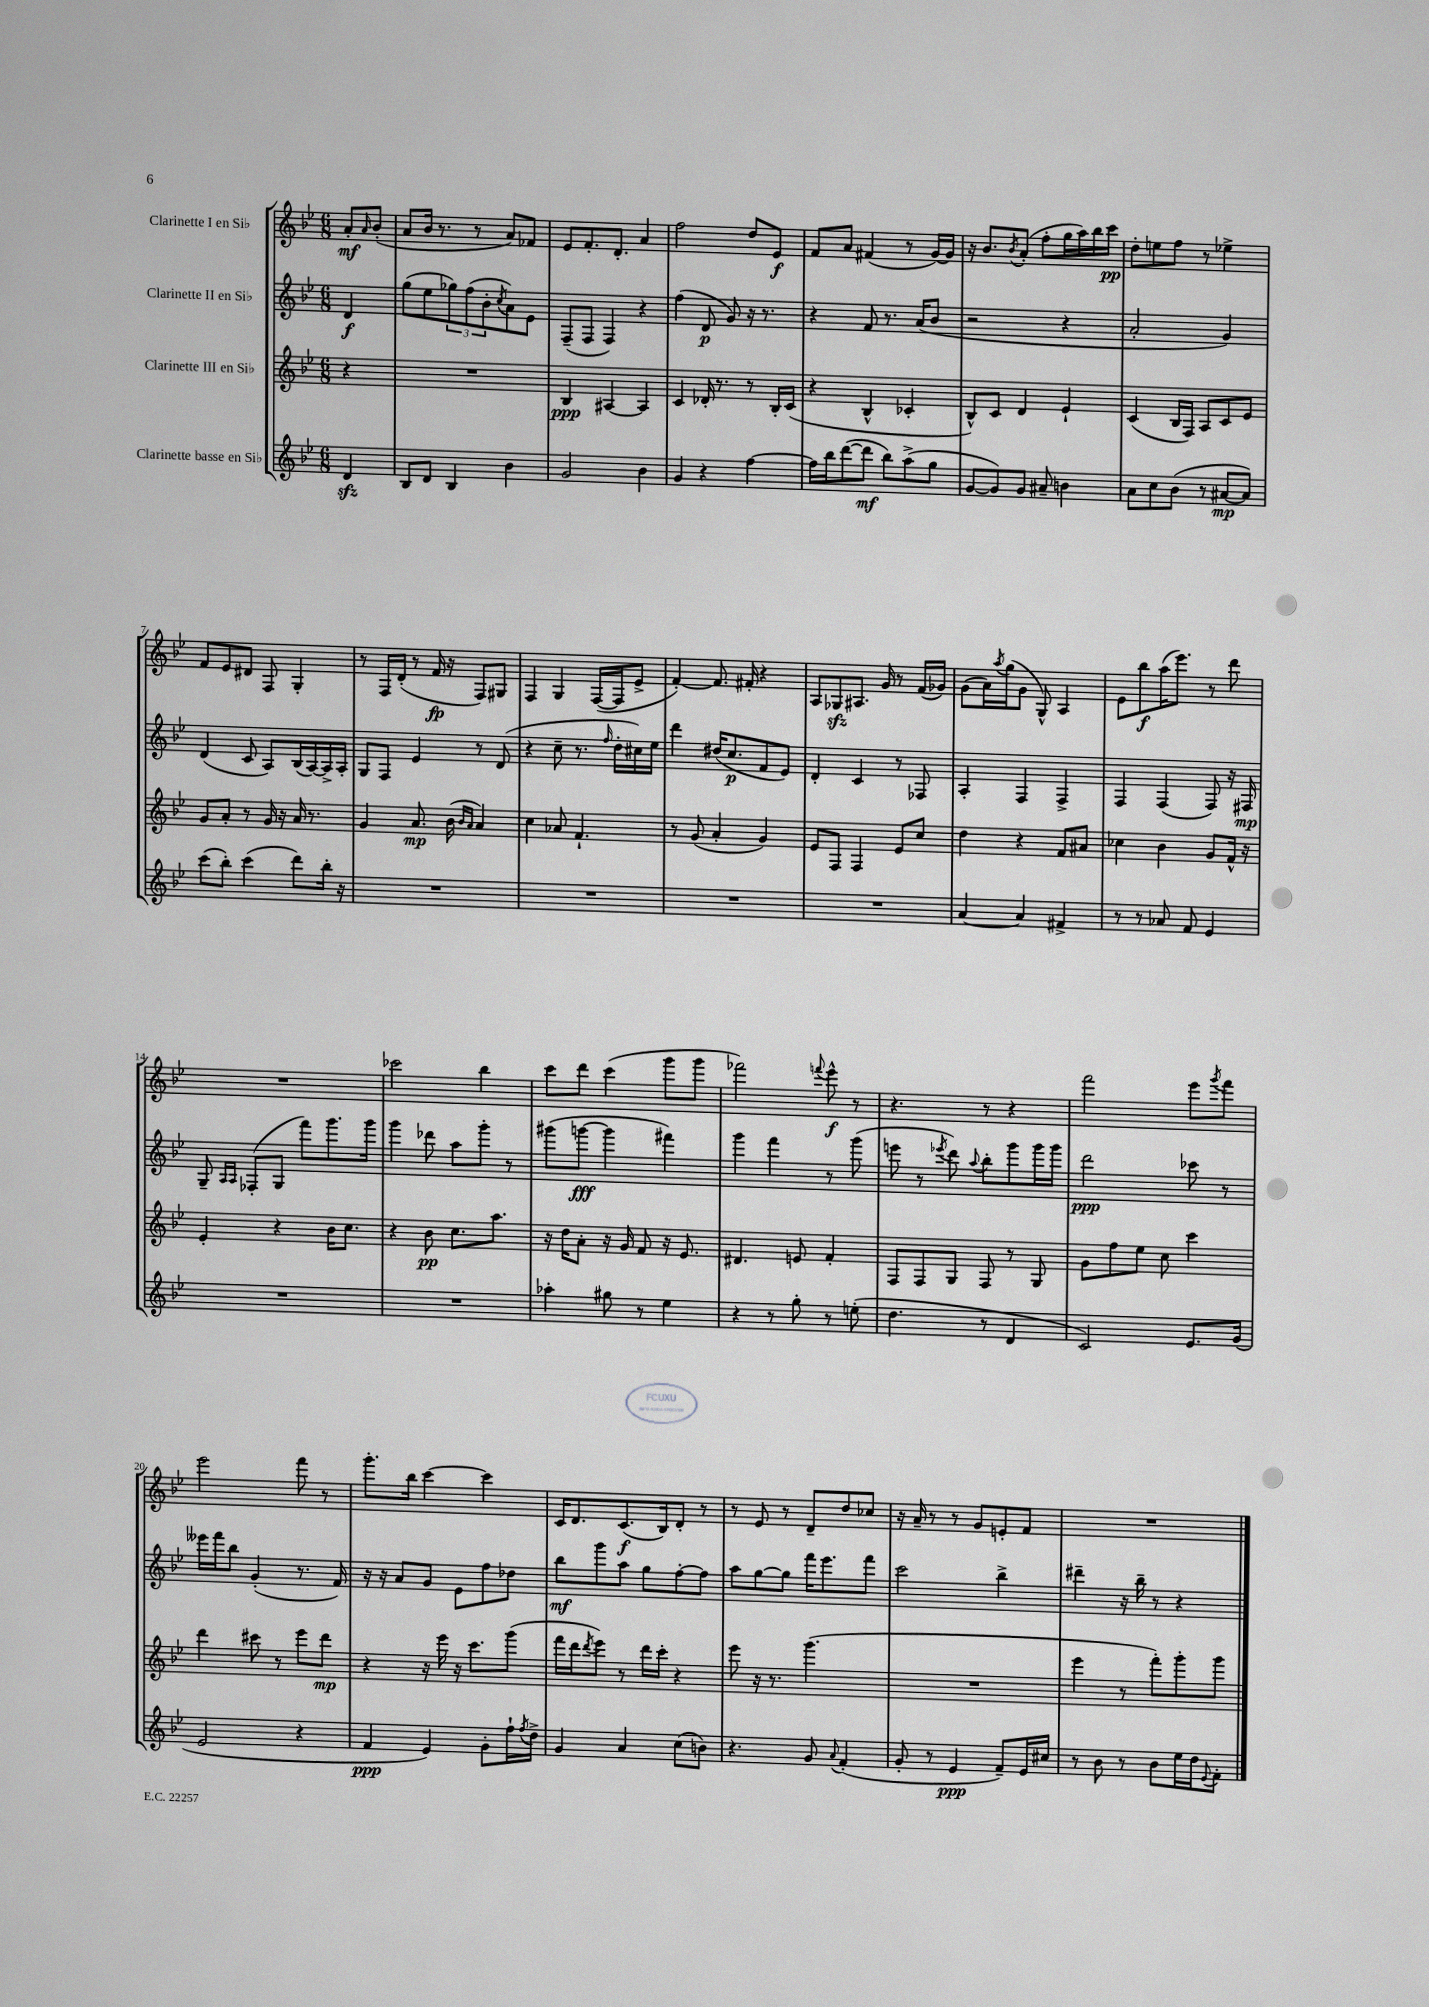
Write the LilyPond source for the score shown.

<<
\new StaffGroup <<
\new Staff = "s0" \with { instrumentName = "Clarinette I en Sib" } {
    \clef treble \key bes \major \numericTimeSignature \time 6/8 \partial 4
    a'8-.\mf \grace { a'16 } bes'8-.( |
    a'8 bes'16 r8. r8 a'8) fes'8 |
    ees'8 f'8.-. d'8.-. a'4 |
    f''2 d''8 ees'8\f |
    f'8 a'8 fis'4( r8 g'16~) g'16 |
    r16 bes'8. \acciaccatura { bes'8 } a'8-.( f''8-. g''16 a''16) bes''16 c'''16\pp |
    d''8-. e''8 f''8 r8 ees''4-> |
    f'8 ees'8 dis'8 f8 g4-. |
    r8 f16 d'16-.( r8 f'16\fp r16 f8) gis8 |
    f4 g4 f16~( f16 ees'8-> |
    f'4~-.) f'8. fis'16-. r4 |
    a8 ges8\sfz ais8. g'16 r8 f'16( ges'16) |
    g'8( a'16) \acciaccatura { a''8 } g''16( g'8 g8-^) a4 |
    ees'8 bes''8\f a''16( ees'''8.) r8 d'''8 |
    R2. |
    ces'''2 bes''4 |
    c'''8 d'''8 c'''4( g'''8 g'''8 |
    fes'''2) \appoggiatura { f'''8 } ees'''8-^\f r8 |
    r4. r8 r4 |
    f'''2 ees'''8 \acciaccatura { g'''8 } f'''8 |
    ees'''2 f'''8 r8 |
    g'''8.-. bes''16 c'''4~ c'''4 |
    c'16 d'8. c'8.\f( bes16) d'8-. r8 |
    r8 ees'8 r8 d'8-- d''8 ces''8 |
    r16 a'16-- r8 r8 g'8 e'8-. f'8 |
    R2. \bar "|." |
}
\new Staff = "s1" \with { instrumentName = "Clarinette II en Sib" } {
    \clef treble \key bes \major \numericTimeSignature \time 6/8 \partial 4
    d'4\f |
    g''8( ees''8 \tuplet 3/2 { ges''8) f''8( bes'8-. } \acciaccatura { c''8 } a'8) ees'8 |
    f8--( f8 f4) r4 |
    f''4( d'8\p g'8) r16 r8. |
    r4 f'8 r8. a'16( bes'8 |
    r2 r4 |
    a'2-. g'4) |
    d'4( c'8 a8) bes16( a16~) a16-> a16-. |
    g8 f8 ees'4 r8 d'8( |
    r4 c''8-- r8. \grace { f''16 } d''16-. cis''16) ees''16 |
    d'''4 dis''16( c''8.\p f'8 ees'8) |
    d'4-. c'4 r8 fes8 |
    a4-. f4 f4-> |
    f4 f4( f8) r16 fis16\mp |
    g8-- \grace { a16 a16 } fes8-.( g8 f'''8) g'''8. g'''16 |
    g'''4 des'''8 a''8 g'''8-. r8 |
    gis'''8( g'''8~\fff g'''4 fis'''4) |
    g'''4 f'''4 r8 g'''8( |
    e'''8 r8 \acciaccatura { ees'''8 } d'''8) \appoggiatura { a''8 } bes''8-. g'''8 g'''16 g'''16 |
    d'''2\ppp ces'''8 r8 |
    eeses'''16 f'''16 bes''8 g'4-.( r8. f'16) |
    r16 r16 a'8 g'8 ees'8 f''8 des''8 |
    bes''8\mf g'''8 a''8 g''8 f''8~-. f''8 |
    a''8 g''8~ g''8 f'''16 ees'''8. f'''8 |
    c'''2 bes''4-> |
    dis'''4-- r16 bes''16-- r8 r4 \bar "|." |
}
\new Staff = "s2" \with { instrumentName = "Clarinette III en Sib" } {
    \clef treble \key bes \major \numericTimeSignature \time 6/8 \partial 4
    r4 |
    R2. |
    bes4\ppp ais4~ ais4 |
    c'4 des'16-. r8. r8 bes16-. c'16( |
    r4 bes4-^ ces'4-. |
    bes8-^) c'8 d'4 ees'4-! |
    c'4( bes16 f16) a8 c'8 ees'8 |
    g'8 a'8-. r8 g'16 r16 a'16 r8. |
    g'4 a'8.\mp bes'16( \grace { bes'16 a'16 } a'4) |
    c''4 aes'8 f'4.-! |
    r8 g'8( a'4-. g'4) |
    ees'8 f8 f4 ees'8 c''8 |
    d''4 r4 f'8 ais'8 |
    ces''4 bes'4 g'8 f'16-^ r16 |
    ees'4-. r4 bes'16 c''8. |
    r4 bes'8\pp c''8. a''8. |
    r16 d''16 a'8-. r16 g'16 f'8 r16 ees'8. |
    dis'4. e'8 f'4-. |
    f8 f8 g8 f8 r8 g8 |
    g'8 f''8 ees''8 c''8 c'''4 |
    d'''4 cis'''8 r8 ees'''8 d'''8\mp |
    r4 r16 ees'''16 r16 c'''8. g'''8( |
    f'''16 d'''16 \acciaccatura { d'''8 } ees'''8) r8 d'''16 c'''16-. r4 |
    ees'''8 r16 r8. g'''4.( |
    R2. |
    ees'''4 r8 f'''8-.) g'''8-. g'''8 \bar "|." |
}
\new Staff = "s3" \with { instrumentName = "Clarinette basse en Sib" } {
    \clef treble \key bes \major \numericTimeSignature \time 6/8 \partial 4
    d'4\sfz |
    bes8 d'8 bes4 bes'4 |
    g'2 bes'4 |
    g'4 r4 f''4~ |
    f''16 bes''16 d'''8~( d'''8\mf bes''8) a''8->( g''8 |
    g'8~ g'8) g'8 ais'8-- b'4 |
    a'8 c''8 bes'8( r8 ais'8~\mp ais'8) |
    c'''8( bes''8-.) c'''4( d'''8) bes''16-. r16 |
    R2. |
    R2. |
    R2. |
    R2. |
    a'4~ a'4 fis'4-> |
    r8 r8 aes'8 f'8 ees'4 |
    R2. |
    R2. |
    aes''4-. gis''8 r8 ees''4 |
    r4 r8 g''8-. r8 e''8-.( |
    d''4. r8 d'4 |
    c'2) ees'8. g'16( |
    ees'2 r4 |
    f'4\ppp ees'4) g'8-. f''16-! \acciaccatura { f''8 } d''16-> |
    g'4 a'4 c''8( b'8) |
    r4. g'8 \appoggiatura { a'8 } f'4-.( |
    g'8-. r8 ees'4\ppp f'8--) ees'16 cis''16 |
    r8 bes'8 r8 bes'8 ees''16 d''16 \appoggiatura { ees'8 } f'8-. \bar "|." |
}
>>
>>
